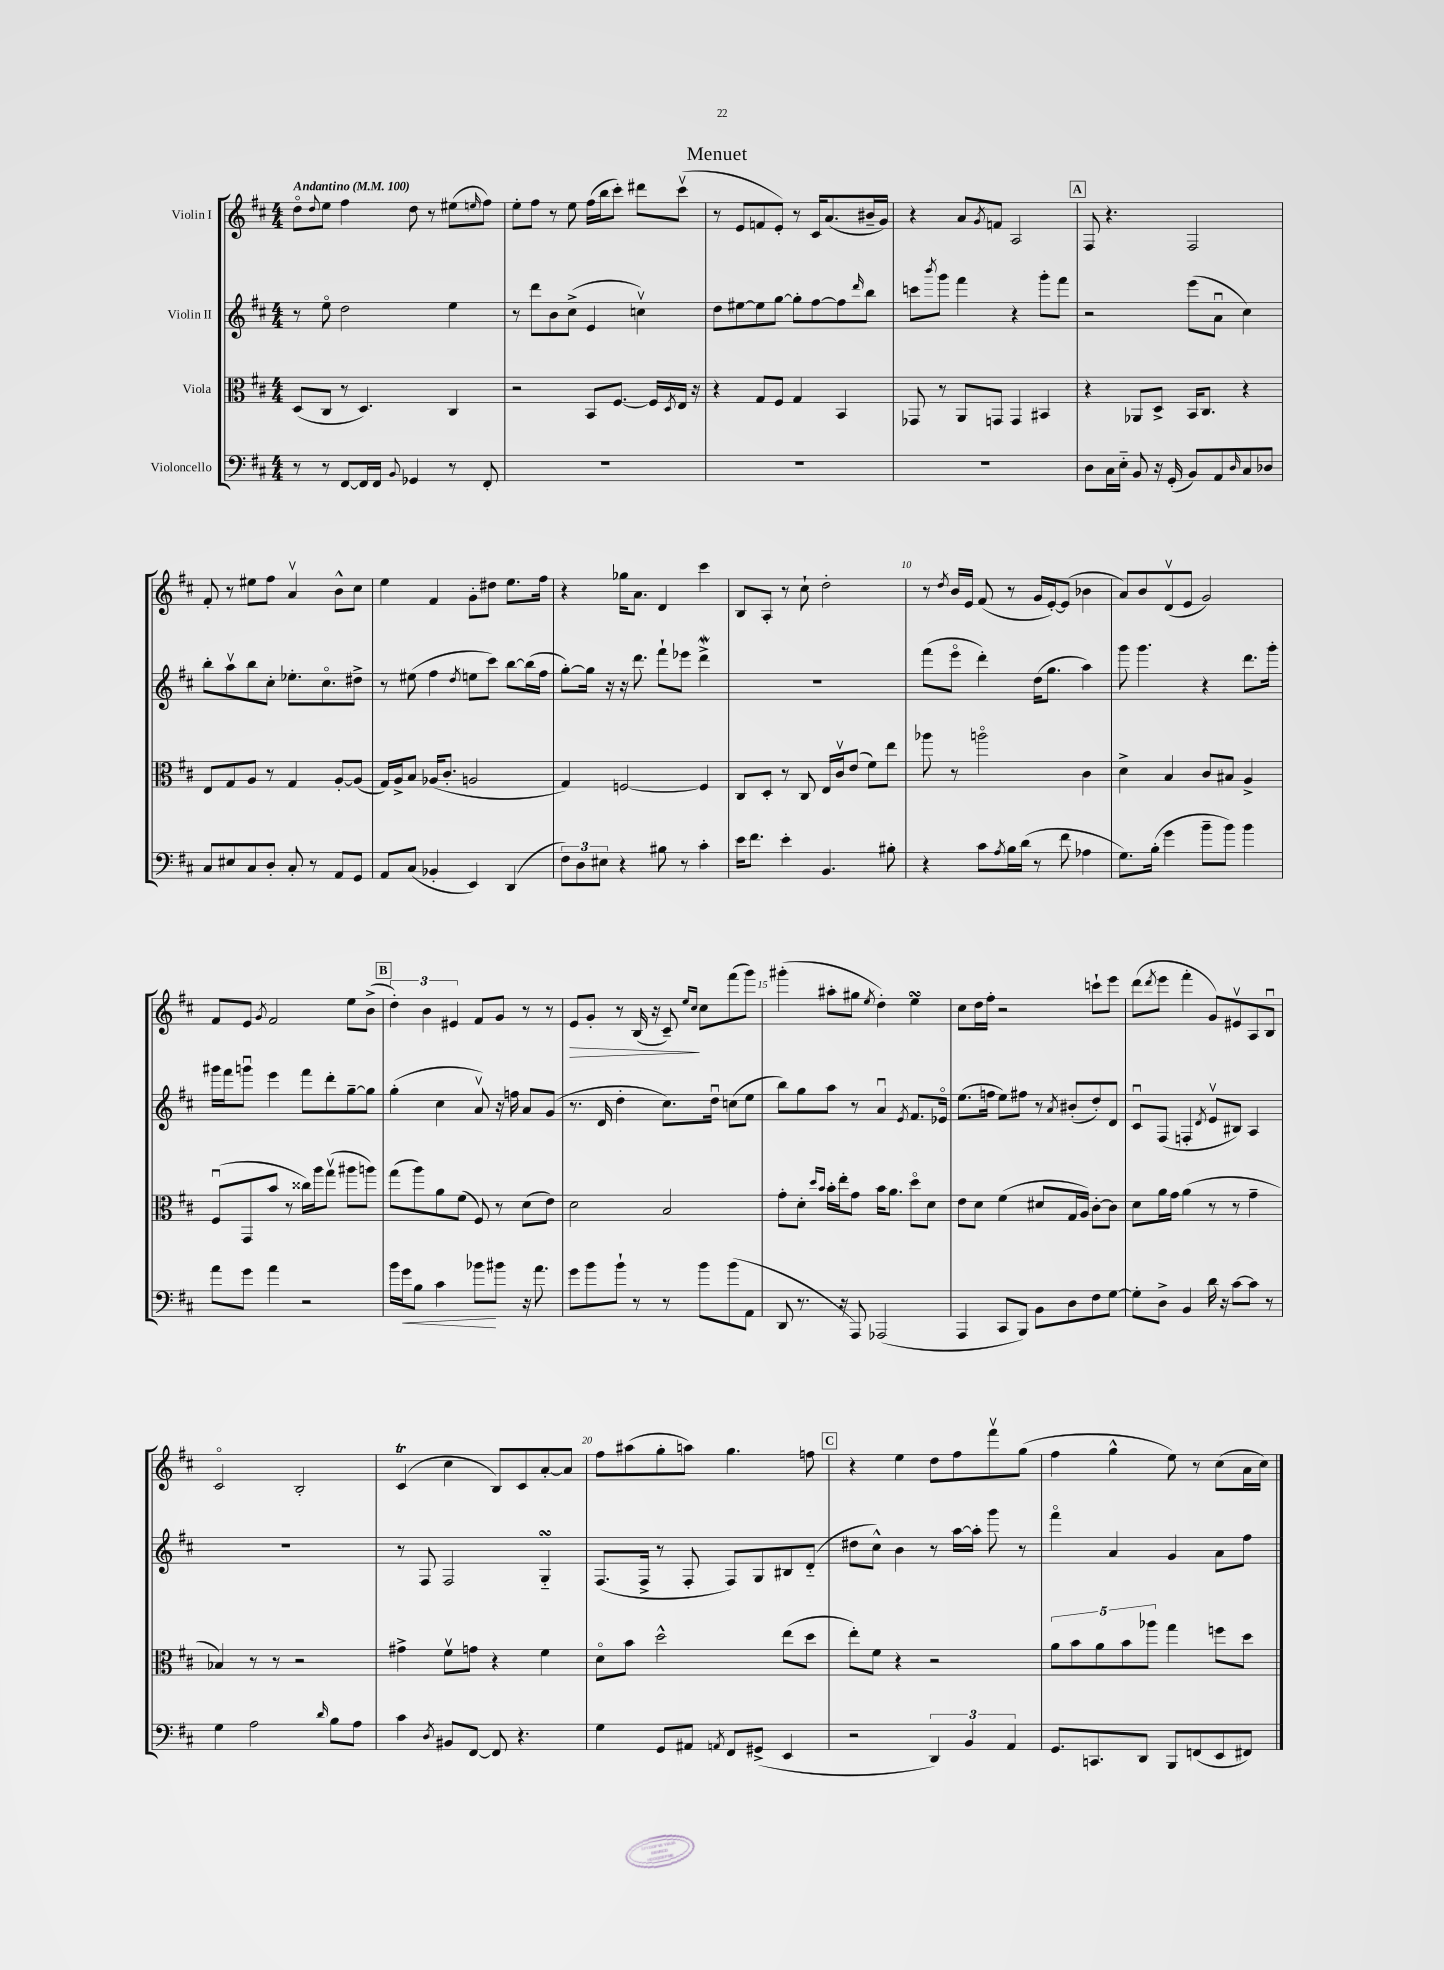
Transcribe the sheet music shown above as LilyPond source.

\header { title = "Menuet" }
<<
\new StaffGroup <<
\new Staff = "s0" \with { instrumentName = "Violin I" } {
    \clef treble \key d \major \numericTimeSignature \time 4/4 \tempo "Andantino" 4 = 100
    d''8\flageolet \appoggiatura { d''8 } e''8 fis''4 d''8 r8 eis''8( \grace { e''16 } fis''8) |
    e''8-. fis''8 r8 e''8 fis''16( b''16 cis'''8-.) dis'''8 cis'''8\upbow( |
    r8 e'8 f'8 e'8-.) r8 cis'16 a'8.( bis'16-- g'16) |
    r4 a'8 \acciaccatura { g'8 } f'8 a2 |
    \mark \markup { \box "A" } fis8 r4. fis2 |
    fis'8-. r8 eis''8 fis''8 a'4\upbow b'8-^ cis''8 |
    e''4 fis'4 g'8-. dis''8 e''8. fis''16 |
    r4 ges''16 a'8. d'4 cis'''4 |
    b8 a8-. r8 cis''8-! d''2-. |
    r8 \acciaccatura { d''8 } b'16 e'16 fis'8( r8 g'16 e'16~-.) e'8( bes'4 |
    a'8) b'8 d'8\upbow( e'8 g'2) |
    fis'8 e'8 \acciaccatura { g'8 } fis'2 e''8 b'8->( |
    \mark \markup { \box "B" } \tuplet 3/2 { d''4-.) b'4 eis'4 } fis'8 g'8 r8 r8 |
    e'8\> g'8-. r8 b16( r16 cis'8--\!) \grace { e''16 cis''16 } cis''8 fis'''8( g'''8) |
    gis'''4-.( ais''8-. gis''8 \acciaccatura { e''8 } d''4-.) e''4\turn |
    cis''8 d''16 fis''16-. r2 c'''8-! e'''8 |
    d'''8( \acciaccatura { d'''8 } e'''8 fis'''4-. g'8) eis'8\upbow a8 b8\downbow |
    cis'2\flageolet b2-. |
    cis'4\trill( cis''4 b8) cis'8 a'8~-. a'8 |
    fis''8 ais''8( g''8-. a''8) g''4. f''8 |
    \mark \markup { \box "C" } r4 e''4 d''8 fis''8 fis'''8\upbow g''8( |
    fis''4 g''4-^ e''8) r8 cis''8( a'16 cis''16) \bar "|." |
}
\new Staff = "s1" \with { instrumentName = "Violin II" } {
    \clef treble \key d \major \numericTimeSignature \time 4/4
    r8 e''8\flageolet d''2 e''4 |
    r8 d'''8 b'8 cis''8->( e'4 c''4\upbow) |
    d''8 eis''8~ eis''8 g''8~ g''8-. fis''8~ fis''8 \grace { d'''16 } b''8 |
    c'''8 \acciaccatura { b'''8 } g'''8 fis'''4 r4 g'''8-. fis'''8 |
    \mark \markup { \box "A" } r2 e'''8( a'8\downbow cis''4) |
    b''8-. a''8\upbow b''8 cis''8-. ees''8.-. cis''8.\flageolet dis''8-> |
    r8 eis''8( fis''4 \acciaccatura { d''8 } e''8 cis'''8) b''8~ b''16( fis''16 |
    g''8~-.) g''16 r16 r16 d'''8. fis'''8-! ees'''8 d'''4->\mordent |
    R1 |
    fis'''8( e'''8\flageolet d'''4-.) d''16( g''8. a''4) |
    g'''8 g'''4. r4 d'''8. g'''16-. |
    gis'''16 fis'''16 g'''8\downbow e'''4 fis'''8 d'''8-. g''8~-- g''8 |
    \mark \markup { \box "B" } g''4-.( cis''4 a'8\upbow) r16 f''16 a'8 g'8( |
    r8. d'16 d''4-. cis''8.) d''16\downbow c''8( e''8 |
    b''8) g''8 a''8 r8 a'4\downbow \acciaccatura { e'8 } fis'8. ees'16\flageolet |
    e''8.( f''16 e''8) fis''8 r8 \acciaccatura { a'8 } bis'8-.( d''8-.) d'8 |
    cis'8\downbow fis8( f4-. \acciaccatura { d'8 } e'8\upbow bis8) a4 |
    R1 |
    r8 fis8 fis2 g4-_\turn |
    fis8.( fis16-> r8 fis8-. fis8) g8 bis8 d'8-_( |
    \mark \markup { \box "C" } dis''8 cis''8-^) b'4 r8 a''16~ a''16-. g'''8 r8 |
    fis'''4\flageolet a'4 g'4 a'8 fis''8 \bar "|." |
}
\new Staff = "s2" \with { instrumentName = "Viola" } {
    \clef alto \key d \major \numericTimeSignature \time 4/4
    d8( cis8 r8 d4.) cis4 |
    r2 b,8 fis8.~ fis16 \acciaccatura { d8 } e16 r16 |
    r4 g8 fis8 g4 b,4 |
    ges,8 r8 a,8 g,8 g,4 bis,4 |
    \mark \markup { \box "A" } r4 aes,8 d8-> b,16 cis8. r4 |
    e8 g8 a8 r8 g4 a8~-. a8( |
    g16) a16-> b8 aes16( cis'8.-. a2 |
    g4) f2~ f4 |
    cis8 d8-. r8 cis8 e16 cis'16\upbow e'8( fis'8) e''8 |
    aes''8 r8 a''2\flageolet cis'4 |
    d'4-> b4 cis'8 bis8 a4-> |
    fis8\downbow( g,8 b'8 r8 cisis''16) a''16 g''8\upbow( ais''8 a''8) |
    \mark \markup { \box "B" } g''8( a''8) a'8 fis'8( fis8) r8 d'8( e'8) |
    d'2 b2 |
    g'8-. d'8-. \grace { d''16 b'16 } b'16-. e''16-. g'8 b'16 a'8. d''8\flageolet d'8 |
    e'8 d'8 fis'4( dis'8 g16 a16) cis'8~-. cis'8 |
    d'8 a'16 g'16 a'4( r8 r8 g'4-- |
    bes4) r8 r8 r2 |
    gis'4-> fis'8\upbow g'8 r4 fis'4 |
    d'8\flageolet b'8 d''2-^ e''8( d''8 |
    \mark \markup { \box "C" } e''8-.) fis'8 r4 r2 |
    \tuplet 5/4 { a'8 b'8 a'8 b'8 aes''8 } g''4 f''8 d''8 \bar "|." |
}
\new Staff = "s3" \with { instrumentName = "Violoncello" } {
    \clef bass \key d \major \numericTimeSignature \time 4/4
    r8 r8 fis,8~ fis,16 fis,16 \appoggiatura { b,8 } ges,4 r8 fis,8-. |
    R1 |
    R1 |
    R1 |
    \mark \markup { \box "A" } d8 cis16 e16-_ b,8 r16 g,16-.( b,8) a,8 \grace { d16 } cis8 des8 |
    cis8 eis8 cis8 d8-. cis8-. r8 a,8 g,8 |
    a,8 cis8( bes,4-. e,4) d,4( |
    \tuplet 3/2 { fis8) d8 eis8 } r4 bis8 r8 cis'4-. |
    e'16 fis'8. e'4-. b,4. bis8-. |
    r4 cis'8 \acciaccatura { a8 } b16 d'16( r8 fis'8 aes4 |
    g8.) b16-.( g'4 b'8-- b'8) b'4 |
    a'8 g'8 a'4 r2 |
    \mark \markup { \box "B" } b'16 g'16\< b8 cis'4 bes'8\! bis'8 r16 a'8. |
    g'8 b'8 b'8-! r8 r8 b'8 b'8( a,8 |
    d,8 r8. r16 a,,8) aes,,2( |
    a,,4 cis,8 b,,8) b,8 d8 fis8 g8~ |
    g8-. d8-> b,4 d'16 r16 cis'8~ cis'8 r8 |
    g4 a2 \grace { d'16 } b8 a8 |
    cis'4 \acciaccatura { d8 } bis,8 fis,8~ fis,8 r4. |
    g4 g,8 ais,8 \acciaccatura { a,8 } fis,8 gis,8->( e,4 |
    \mark \markup { \box "C" } r2 \tuplet 3/2 { d,4) b,4 a,4 } |
    g,8. c,8. d,8 b,,8 f,8( e,8 fis,8) \bar "|." |
}
>>
>>
\layout { \context { \Score \override BarNumber.break-visibility = ##(#f #t #t) barNumberVisibility = #(every-nth-bar-number-visible 5) } }
